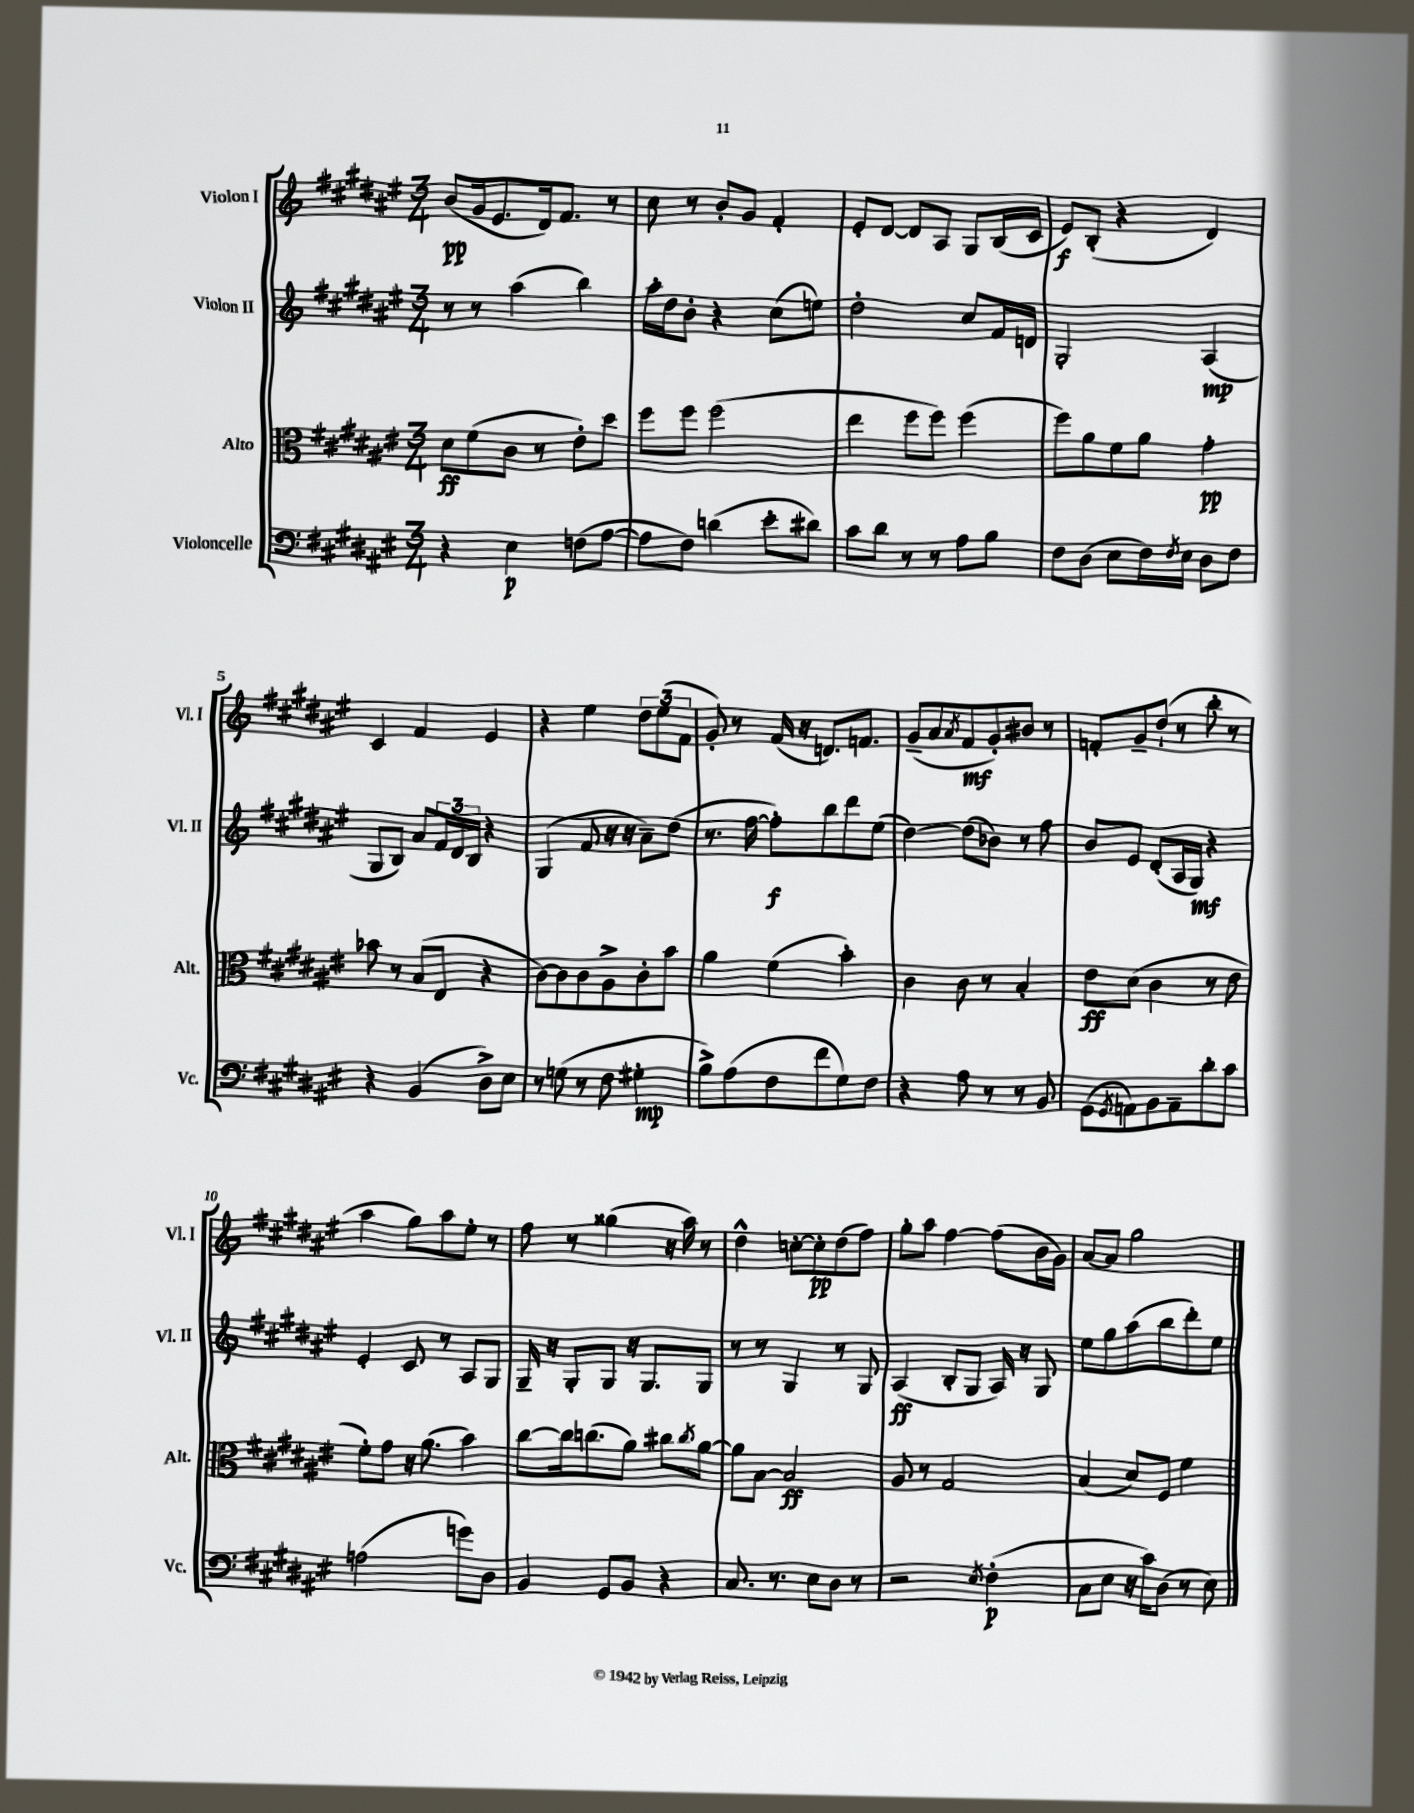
<<
\new StaffGroup <<
\new Staff = "s0" \with { instrumentName = "Violon I" shortInstrumentName = "Vl. I" } {
    \clef treble \key fis \major \numericTimeSignature \time 3/4
    b'8\pp( gis'16 eis'8. dis'16) fis'8. r8 |
    cis''8 r8 b'8-. gis'8 fis'4-. |
    eis'8-. dis'8~ dis'8 ais8 gis8 b16( cis'16 |
    eis'8\f) b8-.( r4 dis'4) |
    cis'4 fis'4 eis'4 |
    r4 eis''4 \tuplet 3/2 { dis''8 eis''8( fis'8 } |
    gis'8-.) r8 fis'16( r16 d'8.) f'8. |
    gis'8--( ais'8 \acciaccatura { ais'8 } fis'8\mf gis'8-.) bis'8 r8 |
    f'8-. gis'8-- dis''8-!( r8 b''8-. r8 |
    ais''4 gis''8) ais''8 eis''8-. r8 |
    fis''8 r8 gisis''4( r16 ais''16) r8 |
    dis''4-^ c''8~-. c''8-.\pp dis''8( fis''8) |
    gis''8-. ais''8 fis''4~ fis''8( b'16 gis'16) |
    ais'8~ ais'8 gis''2 \bar "|." |
}
\new Staff = "s1" \with { instrumentName = "Violon II" shortInstrumentName = "Vl. II" } {
    \clef treble \key fis \major \numericTimeSignature \time 3/4
    r8 r8 ais''4( b''4) |
    ais''16-. dis''16 b'8-. r4 cis''8( e''8) |
    dis''2-. cis''8 fis'16 d'16 |
    gis2-. ais4\mp( |
    gis8 b8) ais'8 \tuplet 3/2 { fis'16 dis'16 b16 } r4 |
    gis4( fis'8 r16 r16 ais'8--) dis''8( |
    r8. fis''16~ fis''8-.\f) b''8 dis'''8 eis''8( |
    dis''4~) dis''8( bes'8) r8 fis''8 |
    b'8 eis'8 dis'8-.( ais16 gis16\mf) r4 |
    eis'4-. cis'8 r8 ais8 gis8 |
    gis16-- r16 gis8-. gis8 r16 gis8. gis8 |
    r8 r8 gis4 r8 gis8 |
    ais4\ff( b8-. gis8 ais16) r16 gis8 |
    eis''8 gis''8 ais''8( b''8 dis'''8-.) eis''8 \bar "|." |
}
\new Staff = "s2" \with { instrumentName = "Alto" shortInstrumentName = "Alt." } {
    \clef alto \key fis \major \numericTimeSignature \time 3/4
    dis'8\ff fis'8( cis'8 r8 eis'8-.) dis''8 |
    fis''8 fis''8 fis''2( |
    eis''4 fis''8 fis''8) fis''4( |
    fis''8) ais'8 fis'8 ais'8 gis'4-.\pp |
    bes'8 r8 b8( eis8 r4 |
    cis'8~) cis'8 cis'8 ais8-> cis'8-. b'8 |
    ais'4 fis'4( b'4-.) |
    cis'4 cis'8 r8 b4-. |
    eis'8\ff dis'8( cis'4 r8 eis'8 |
    fis'8-.) gis'8 r16 ais'8.( b'4) |
    cis''8~ cis''16 c''8.( ais'8) cis''8 \acciaccatura { cis''8 } ais'8~ |
    ais'8 b8~ b2\ff |
    ais8 r8 gis2 |
    b4( dis'8) fis8 fis'4 \bar "|." |
}
\new Staff = "s3" \with { instrumentName = "Violoncelle" shortInstrumentName = "Vc." } {
    \clef bass \key fis \major \numericTimeSignature \time 3/4
    r4 eis4\p f8( ais8~ |
    ais8 fis8) d'4( eis'8-. dis'8) |
    cis'8 dis'8 r8 r8 ais8 b8 |
    fis8 dis8( eis8 fis16) \acciaccatura { fis8 } eis16 dis8 fis8 |
    r4 b,4( dis8->) eis8 |
    r8 g8( r8 fis8 gis4-.\mp |
    b8->) ais8( fis8 fis'8 gis8) fis8 |
    r4 ais8 r8 r8 b,8 |
    gis,8( \acciaccatura { gis,8 } a,8) b,8 a,8-- dis'8-. cis'8 |
    a2( g'8) dis8 |
    b,4 gis,8 b,8 r4 |
    cis8. r8. eis8 dis8 r8 |
    r2 \acciaccatura { eis8 } fis4-.\p( |
    cis8 eis8 r16 cis'16) dis8( r8 eis8) \bar "|." |
}
>>
>>
